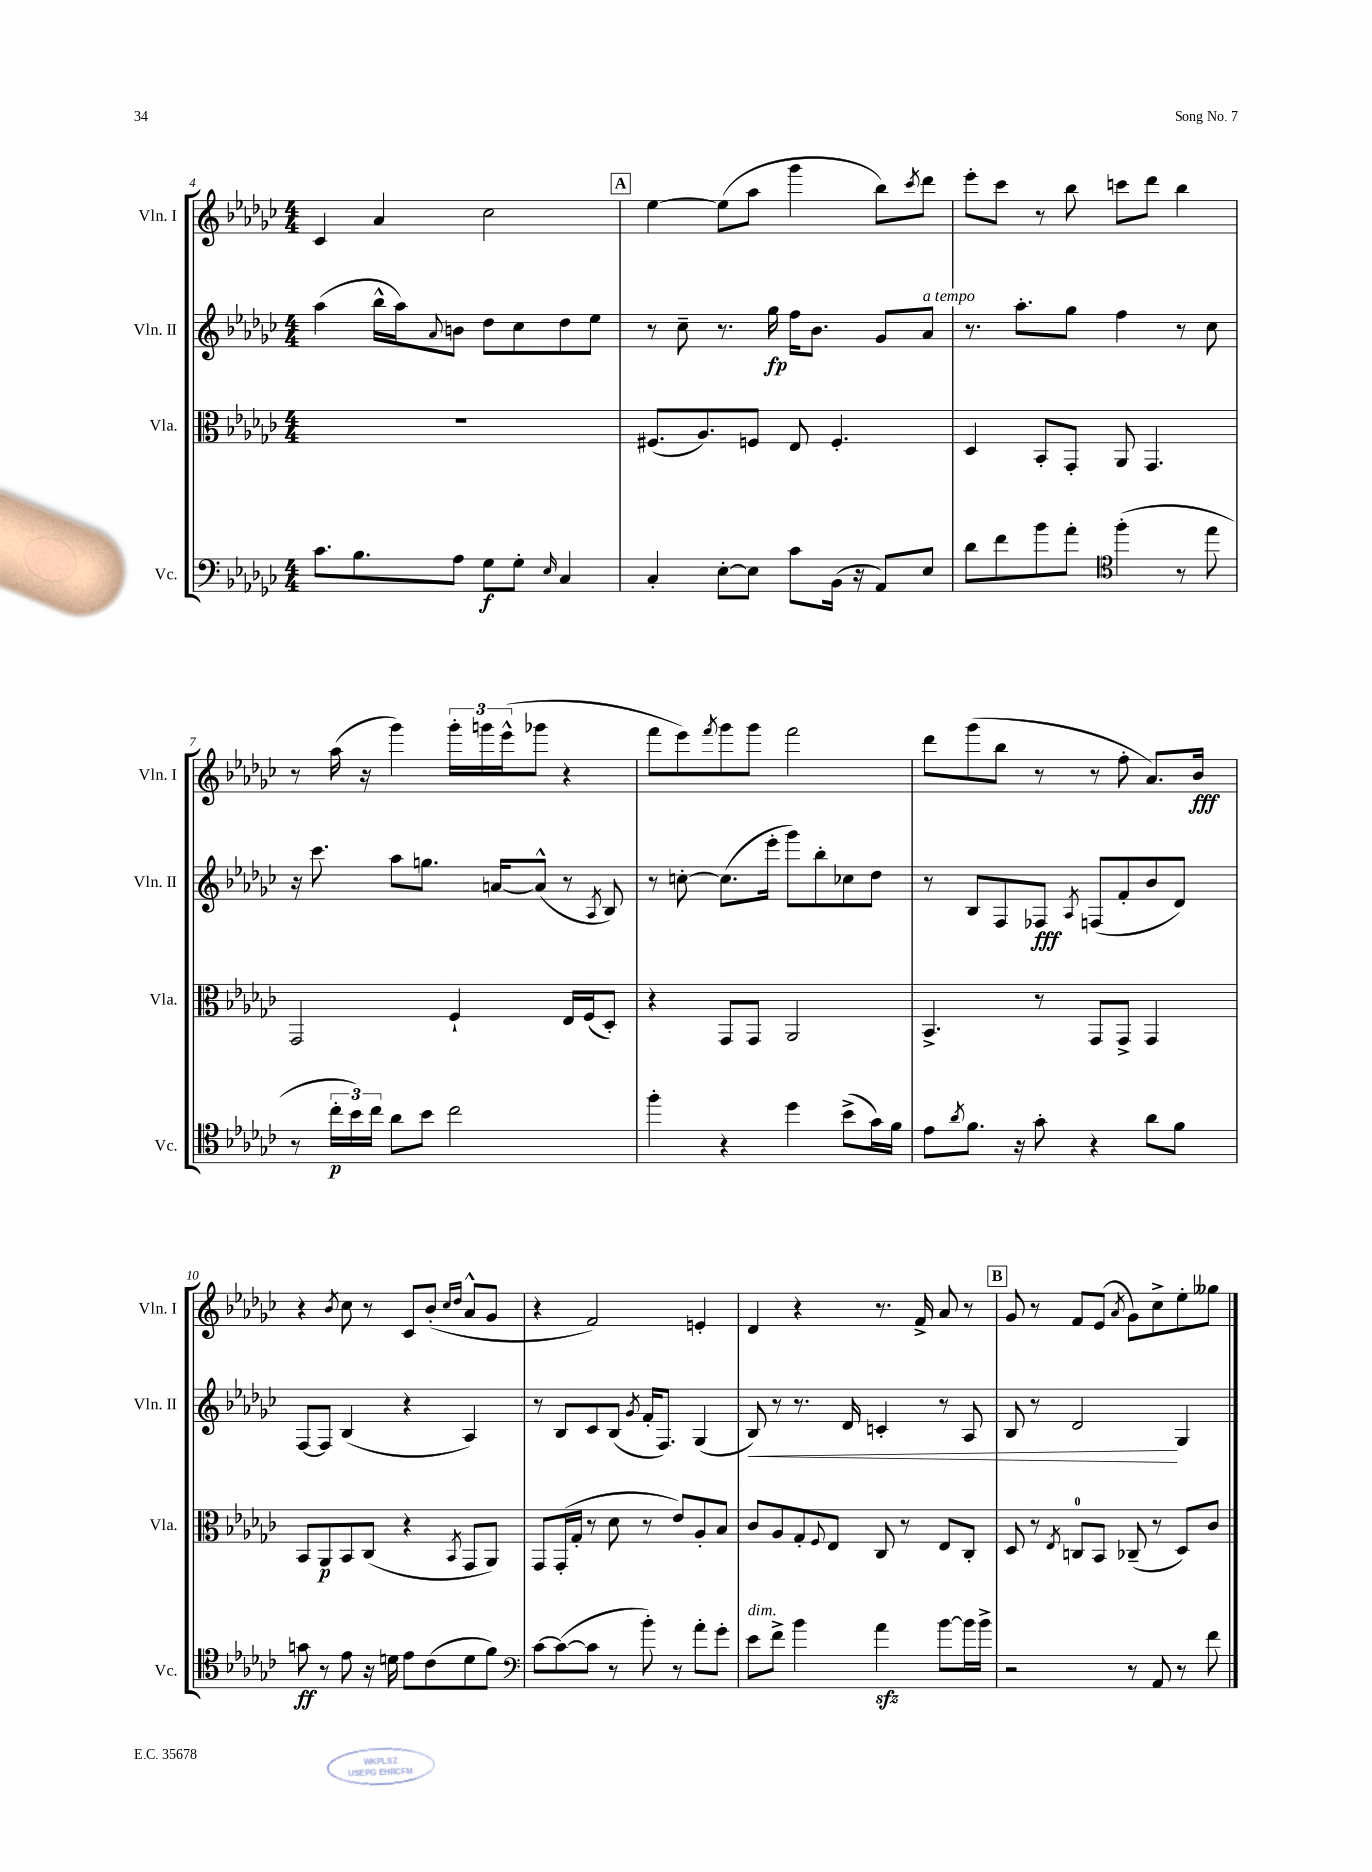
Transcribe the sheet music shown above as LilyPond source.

<<
\new StaffGroup <<
\new Staff = "s0" \with { instrumentName = "Vln. I" shortInstrumentName = "Vln. I" } {
    \clef treble \key ges \major \numericTimeSignature \time 4/4
    ces'4 aes'4 ces''2 |
    \mark \markup { \box "A" } ees''4~ ees''8( aes''8 ges'''4 bes''8) \acciaccatura { ces'''8 } des'''8 |
    ees'''8-. ces'''8 r8 bes''8 c'''8 des'''8 bes''4 |
    r8 aes''16( r16 ges'''4) \tuplet 3/2 { ges'''16-. g'''16 ees'''16-^( } ges'''8 r4 |
    f'''8 ees'''8) \acciaccatura { f'''8 } ges'''8 ges'''8 f'''2 |
    des'''8 ges'''8( bes''8 r8 r8 f''8-. aes'8.) bes'16\fff |
    r4 \acciaccatura { bes'8 } ces''8 r8 ces'8 bes'8-.( \grace { ces''16 des''16 } aes'8-^ ges'8 |
    r4 f'2) e'4-. |
    des'4 r4 r8. f'16-> aes'8 r8 |
    \mark \markup { \box "B" } ges'8 r8 f'8 ees'8( \acciaccatura { aes'8 } ges'8) ces''8-> ees''8-. geses''8 \bar "|." |
}
\new Staff = "s1" \with { instrumentName = "Vln. II" shortInstrumentName = "Vln. II" } {
    \clef treble \key ges \major \numericTimeSignature \time 4/4
    aes''4( bes''16-^ aes''16) \appoggiatura { aes'8 } b'8 des''8 ces''8 des''8 ees''8 |
    \mark \markup { \box "A" } r8 ces''8-- r8. ges''16\fp f''16 bes'8. ges'8 aes'8^\markup { \italic "a tempo" } |
    r8. aes''8.-. ges''8 f''4 r8 ces''8 |
    r16 ces'''8. aes''8 g''8. a'16~ a'8-^( r8 \acciaccatura { aes8 } bes8) |
    r8 c''8~-. c''8.( ees'''16-. ges'''8) bes''8-. ces''8 des''8 |
    r8 bes8 f8 fes8\fff \acciaccatura { aes8 } f8( f'8-. bes'8 des'8) |
    f8~ f8 bes4( r4 aes4) |
    r8 bes8 ces'8 bes8( \acciaccatura { ges'8 } f'16-. f8.) ges4( |
    bes8\<) r8 r8. des'16 c'4-. r8 aes8 |
    \mark \markup { \box "B" } bes8 r8 des'2\! ges4 \bar "|." |
}
\new Staff = "s2" \with { instrumentName = "Vla." shortInstrumentName = "Vla." } {
    \clef alto \key ges \major \numericTimeSignature \time 4/4
    R1 |
    \mark \markup { \box "A" } fis8.( aes8.) f8 ees8 f4.-. |
    des4 bes,8-. ges,8-. aes,8 ges,4. |
    ges,2 f4-! ees16 f16( des8-.) |
    r4 ges,8 ges,8 aes,2 |
    bes,4.-> r8 ges,8 ges,8-> ges,4 |
    bes,8 aes,8\p bes,8 ces8( r4 \acciaccatura { bes,8 } ges,8 aes,8) |
    ges,8 ges,16-.( ges16-. r8 des'8 r8 ees'8) aes8-. bes8 |
    ces'8 aes8 ges8-. \appoggiatura { f8 } ees8 ces8 r8 ees8 ces8-. |
    \mark \markup { \box "B" } des8 r8 \acciaccatura { ees8 } c8-0 bes,8 ces8--( r8 des8) ces'8 \bar "|." |
}
\new Staff = "s3" \with { instrumentName = "Vc." shortInstrumentName = "Vc." } {
    \clef bass \key ges \major \numericTimeSignature \time 4/4
    ces'8. bes8. aes8 ges8\f ges8-. \grace { ees16 } ces4 |
    \mark \markup { \box "A" } ces4-. ees8~-. ees8 ces'8 bes,16( r16 aes,8) ees8 |
    des'8 f'8 bes'8 aes'8-. \clef tenor f''4-.( r8 ees''8 |
    r8 \tuplet 3/2 { ces''16-.\p bes'16) ces''16 } aes'8 bes'8 ces''2 |
    f''4-. r4 des''4 bes'8->( ges'16) f'16 |
    ees'8 \acciaccatura { aes'8 } f'8. r16 ges'8-. r4 aes'8 f'8 |
    g'8\ff r8 ees'8 r16 d'16 ees'8 ces'8( d'8 f'8) |
    \clef bass ces'8~ ces'8~( ces'8 r8 bes'8-.) r8 aes'8-. ges'8-. |
    ees'8^\markup { \italic "dim." } f'8-> bes'4 aes'4\sfz bes'8~ bes'16 bes'16-> |
    \mark \markup { \box "B" } r2 r8 aes,8 r8 f'8 \bar "|." |
}
>>
>>
\layout { \context { \Score currentBarNumber = #4 } }
